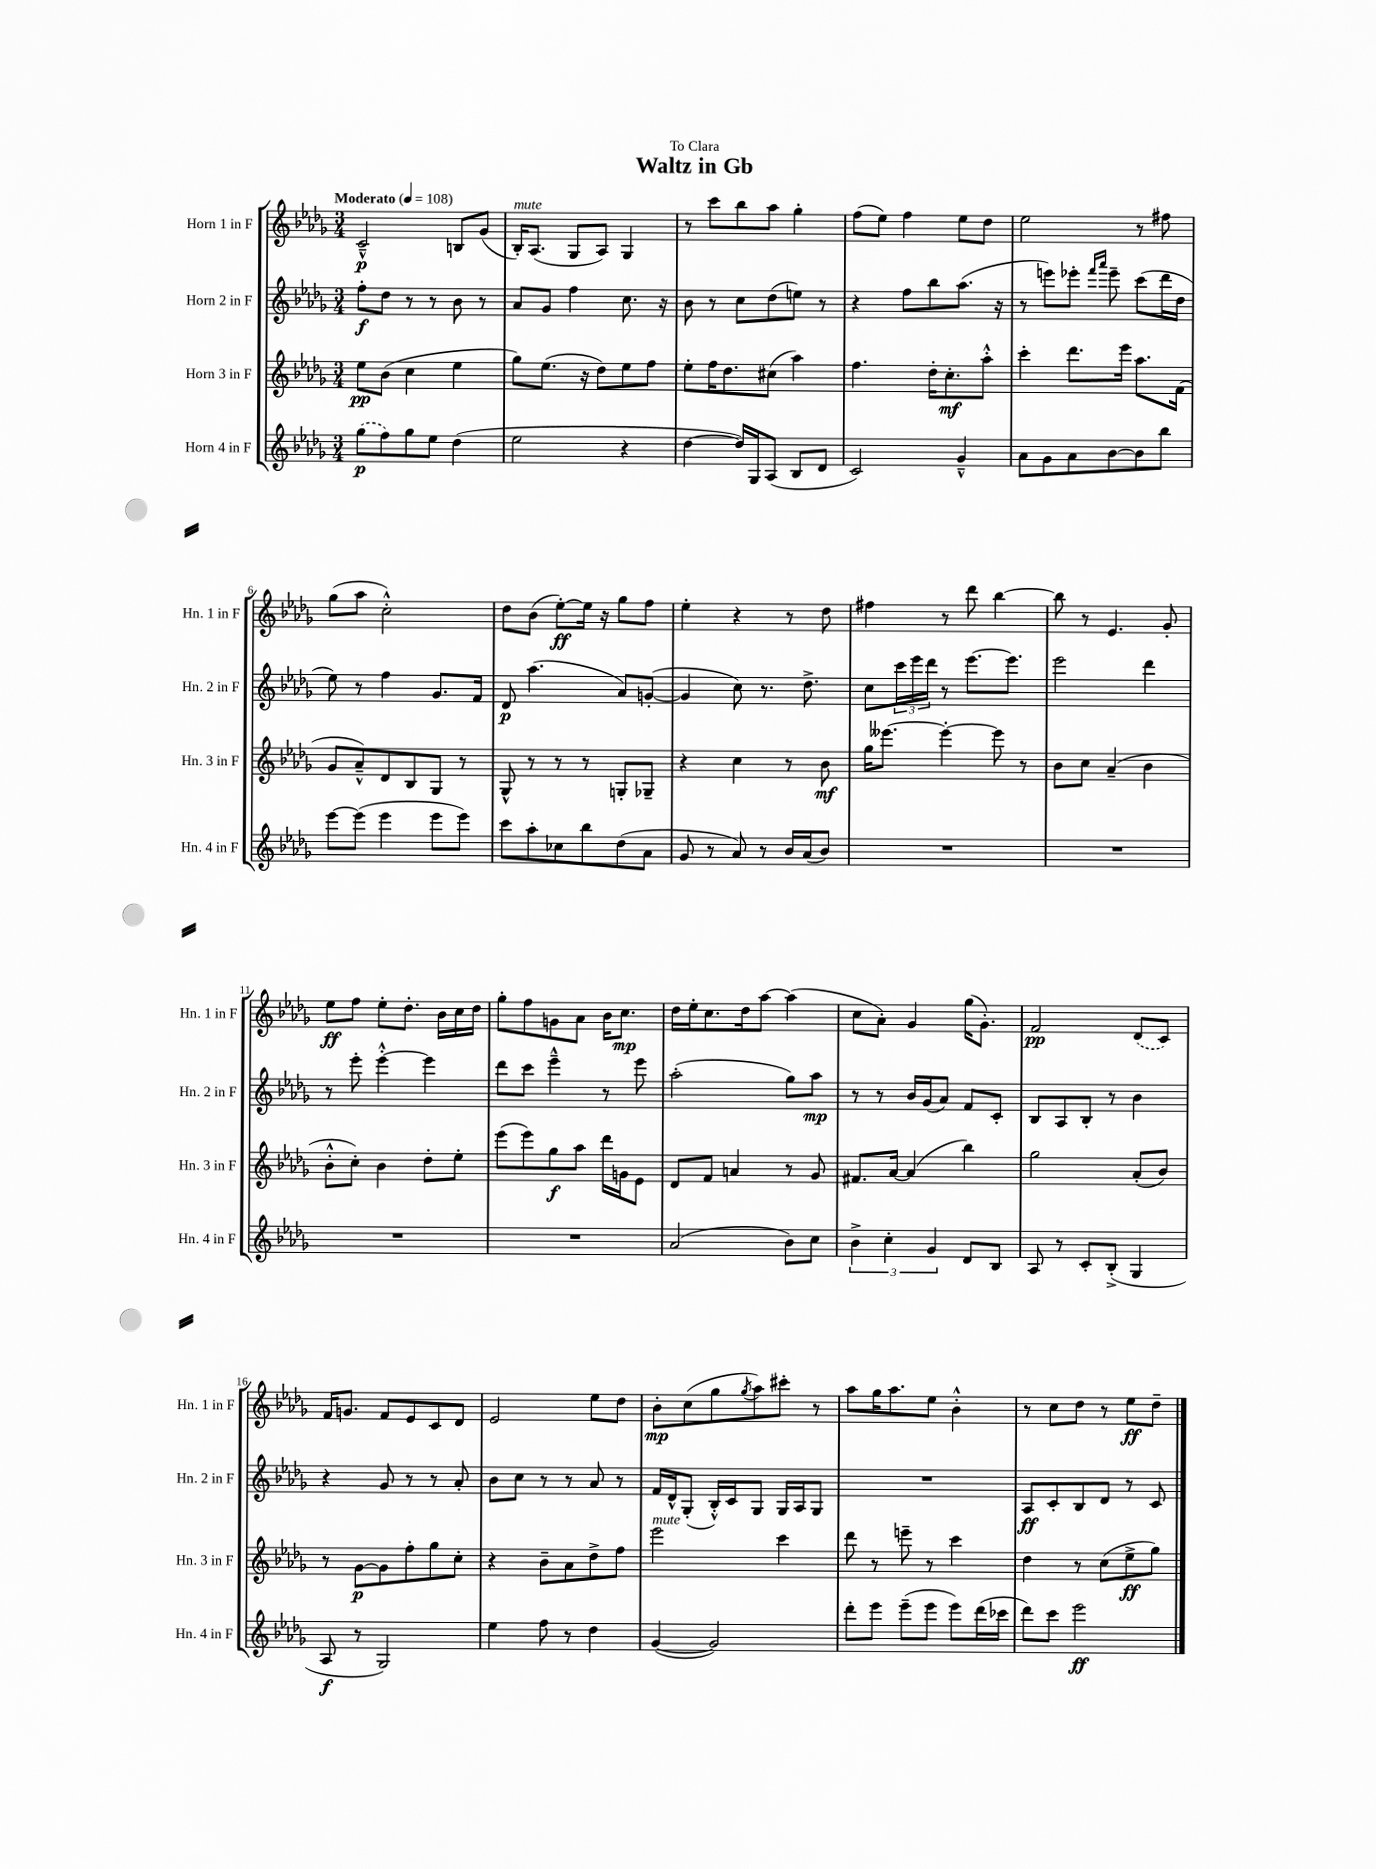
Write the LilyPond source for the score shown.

\header { title = "Waltz in Gb" dedication = "To Clara" }
<<
\new StaffGroup <<
\new Staff = "s0" \with { instrumentName = "Horn 1 in F" shortInstrumentName = "Hn. 1 in F" } {
    \clef treble \key des \major \numericTimeSignature \time 3/4 \tempo "Moderato" 4 = 108
    c'2---^\p b8 ges'8( |
    bes16-.^\markup { \italic "mute" }) aes8.( ges8 aes8) ges4 |
    r8 c'''8 bes''8 aes''8 ges''4-. |
    f''8( ees''8) f''4 ees''8 des''8 |
    ees''2 r8 fis''8 |
    ges''8( aes''8 c''2-.-^) |
    des''8 bes'8( ees''8~-.\ff) ees''16 r16 ges''8 f''8 |
    ees''4-. r4 r8 des''8 |
    fis''4 r8 des'''8 bes''4~ |
    bes''8 r8 ees'4. ges'8-. |
    ees''8\ff f''8 ees''8-. des''8.-. bes'16 c''16 des''16 |
    ges''8-. f''8 g'8 aes'8 bes'16 c''8.\mp |
    des''16 ees''16-. c''8. des''16 aes''8~ aes''4( |
    c''8 aes'8-.) ges'4 ges''16( ges'8.-.) |
    f'2\pp \once \slurDashed des'8( c'8) |
    f'16 g'8. f'8 ees'8 c'8 des'8 |
    ees'2 ees''8 des''8 |
    bes'8-.\mp c''8( ges''8 \acciaccatura { ges''8 } aes''8) cis'''8-. r8 |
    aes''8 ges''16 aes''8. ees''8 bes'4-.-^ |
    r8 c''8 des''8 r8 ees''8\ff des''8-- \bar "|." |
}
\new Staff = "s1" \with { instrumentName = "Horn 2 in F" shortInstrumentName = "Hn. 2 in F" } {
    \clef treble \key des \major \numericTimeSignature \time 3/4
    f''8-.\f des''8 r8 r8 bes'8 r8 |
    aes'8 ges'8 f''4 c''8. r16 |
    bes'8 r8 c''8 des''8( e''8) r8 |
    r4 f''8 bes''8 aes''8.( r16 |
    r8 e'''8) ees'''8-. \grace { f'''16 aes'''16 } ees'''8-- c'''8( des'''16 des''16 |
    ees''8) r8 f''4 ges'8. f'16 |
    des'8\p aes''4.( aes'8) g'8~-.( |
    g'4 c''8) r8. des''8.-> |
    c''8 \tuplet 3/2 { c'''16 ees'''16 des'''16 } r8 ees'''8.~ ees'''8. |
    ees'''2 des'''4 |
    r8 ees'''8-. ees'''4~-.-^ ees'''4 |
    des'''8 c'''8 ees'''4---^ r8 ees'''8 |
    aes''2-.( ges''8) aes''8\mp |
    r8 r8 bes'16 ges'16( aes'8) f'8 c'8-. |
    bes8 aes8 bes8-. r8 bes'4 |
    r4 ges'8 r8 r8 aes'8-. |
    bes'8 c''8 r8 r8 aes'8 r8 |
    f'16 des'16-^ ges8-.( bes16-.-^) c'16 ges8 ges16 aes16 ges8 |
    R2. |
    aes8\ff c'8-. bes8 des'8 r8 c'8 \bar "|." |
}
\new Staff = "s2" \with { instrumentName = "Horn 3 in F" shortInstrumentName = "Hn. 3 in F" } {
    \clef treble \key des \major \numericTimeSignature \time 3/4
    ees''8\pp bes'8( c''4 ees''4 |
    ges''8) ees''8.( r16 des''8) ees''8 f''8 |
    ees''8-. f''16 des''8. cis''8( aes''4) |
    f''4. des''16-. c''8.-.\mf aes''8-.-^ |
    c'''4-. des'''8. ees'''16 aes''8. f'16( |
    ges'8 aes'8---^) des'8 bes8 ges8 r8 |
    ges8-^ r8 r8 r8 g8-. ges8-- |
    r4 c''4 r8 bes'8\mf |
    ges''16 eeses'''8.~ eeses'''4~-. eeses'''8 r8 |
    bes'8 c''8 aes'4--( bes'4 |
    bes'8-.-^ c''8-.) bes'4 des''8-. ees''8-. |
    ees'''8( ees'''8) ges''8\f aes''8 des'''16 g'16 ees'8 |
    des'8 f'8 a'4 r8 ges'8 |
    fis'8. aes'16~ aes'4( bes''4) |
    ges''2 aes'8-.( bes'8) |
    r8 ges'8~\p ges'8 f''8-. ges''8 c''8-. |
    r4 bes'8-- aes'8 des''8-> f''8 |
    ees'''2^\markup { \italic "mute" } c'''4 |
    des'''8 r8 e'''8-- r8 c'''4 |
    des''4 r8 c''8( ees''8->\ff ges''8) \bar "|." |
}
\new Staff = "s3" \with { instrumentName = "Horn 4 in F" shortInstrumentName = "Hn. 4 in F" } {
    \clef treble \key des \major \numericTimeSignature \time 3/4
    \once \slurDashed ges''8\p( f''8) ges''8 ees''8 des''4( |
    ees''2 r4 |
    des''4~ des''16) ges16 aes8( bes8 des'8 |
    c'2) ges'4---^ |
    aes'8 ges'8 aes'8 bes'8~ bes'8 bes''8 |
    ees'''8~ ees'''8( ees'''4 ees'''8 ees'''8) |
    c'''8 aes''8-. ces''8 bes''8 des''8( aes'8 |
    ges'8 r8 aes'8) r8 bes'16 aes'16( bes'8) |
    R2. |
    R2. |
    R2. |
    R2. |
    aes'2( bes'8) c''8 |
    \tuplet 3/2 { bes'4-> c''4-. ges'4 } des'8 bes8 |
    aes8 r8 c'8-. bes8-.->( ges4 |
    aes8\f r8 ges2) |
    ees''4 f''8 r8 des''4 |
    ges'4~( ges'2) |
    des'''8-. ees'''8 ees'''8--( ees'''8 ees'''8) des'''16( ces'''16 |
    des'''8) c'''8 ees'''2\ff \bar "|." |
}
>>
>>
